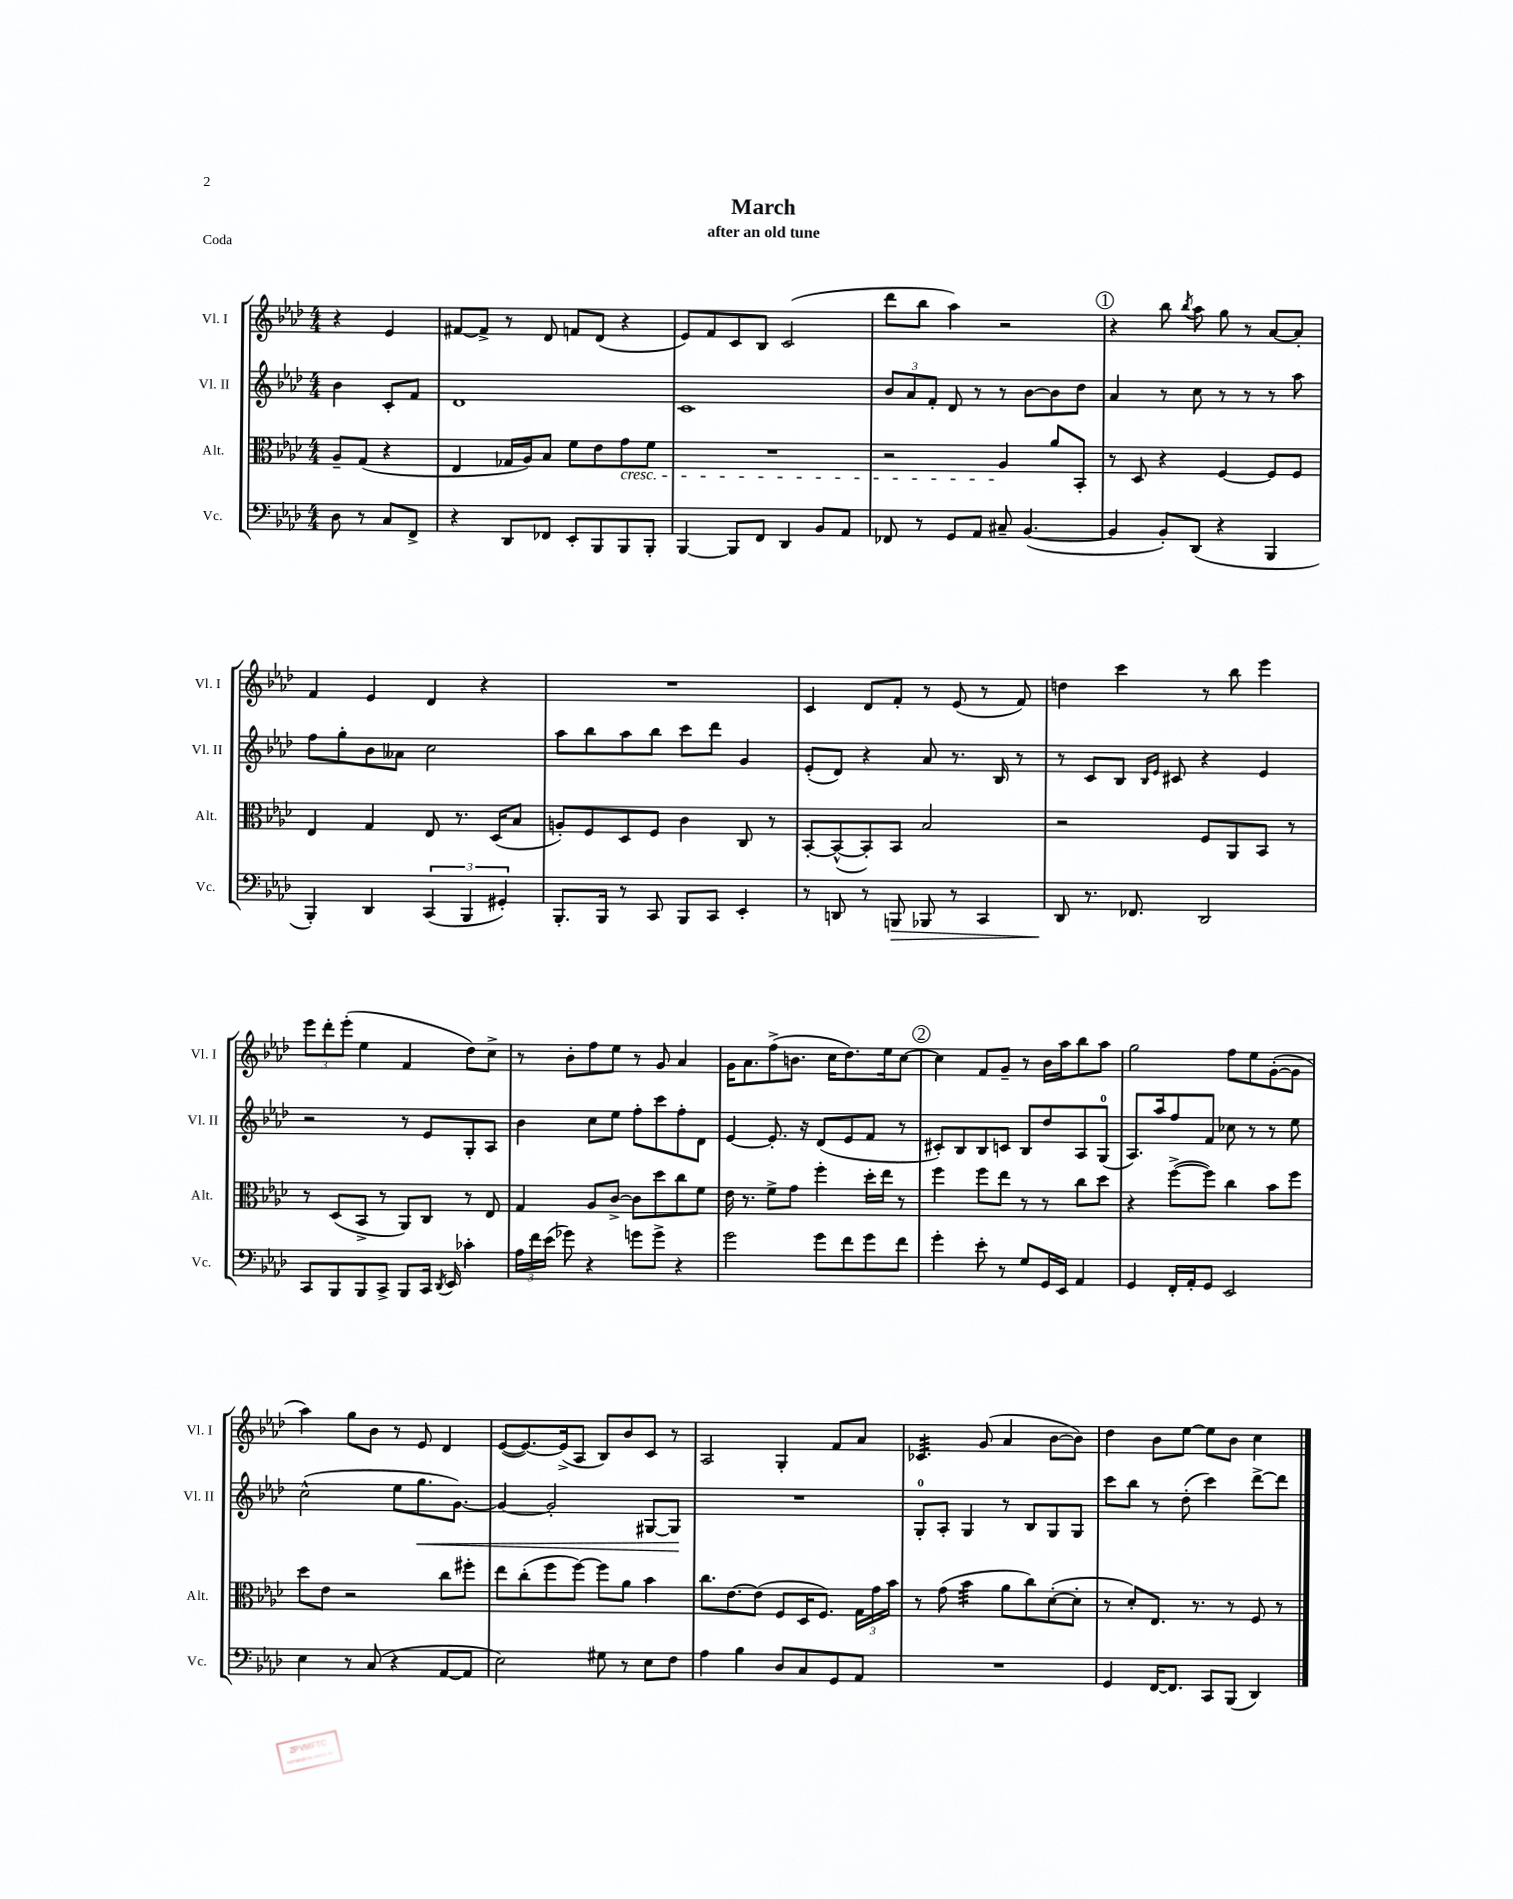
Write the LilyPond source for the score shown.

\header { title = "March" subtitle = "after an old tune" piece = "Coda" }
<<
\new StaffGroup <<
\new Staff = "s0" \with { instrumentName = "Vl. I" shortInstrumentName = "Vl. I" } {
    \clef treble \key aes \major \numericTimeSignature \time 4/4 \partial 2
    \autoBeamOff r4 ees'4 |
    fis'8[~ fis'8]-> r8 des'8 f'8[ des'8]( r4 |
    ees'8[) f'8 c'8 bes8] c'2( |
    des'''8[ bes''8] aes''4) r2 |
    \mark \markup { \circle "1" } r4 bes''8 \acciaccatura { bes''8 } aes''8 g''8 r8 aes'8[~ aes'8]-. |
    f'4 ees'4 des'4 r4 |
    R1 |
    c'4 des'8[ f'8]-. r8 ees'8( r8 f'8) |
    d''4 c'''4 r8 bes''8 ees'''4 |
    \tuplet 3/2 { ees'''8[ des'''8-. ees'''8]-.( } ees''4 f'4 des''8[) c''8]-> |
    r8 bes'8[-. f''8 ees''8] r8 g'8 aes'4 |
    g'16[ aes'8. f''8->( b'8.] c''16[ des''8.) ees''16 c''8]~ |
    \mark \markup { \circle "2" } c''4 f'8[ g'8]-- r8 bes'16[ aes''16 bes''8 aes''8] |
    g''2 f''8[ ees''8 g'8~-.( g'8] |
    aes''4) g''8[ bes'8] r8 ees'8 des'4 |
    ees'8[~( ees'8.~) ees'16->( aes8] bes8[) bes'8 c'8] r8 |
    aes2 g4-. f'8[ aes'8] |
    ces'4.:32 g'8( aes'4 bes'8[~ bes'8]) |
    des''4 bes'8[ ees''8]~ ees''8[ bes'8] c''4 \bar "|." |
}
\new Staff = "s1" \with { instrumentName = "Vl. II" shortInstrumentName = "Vl. II" } {
    \clef treble \key aes \major \numericTimeSignature \time 4/4 \partial 2
    \autoBeamOff bes'4 c'8[-. f'8] |
    des'1 |
    c'1 |
    \tuplet 3/2 { bes'8[ aes'8 f'8]-. } des'8 r8 r8 bes'8[~ bes'8 des''8] |
    \mark \markup { \circle "1" } aes'4 r8 c''8 r8 r8 r8 aes''8 |
    f''8[ g''8-. bes'8 aeses'8] c''2 |
    aes''8[ bes''8 aes''8 bes''8] c'''8[ des'''8] g'4 |
    ees'8[-.( des'8]) r4 aes'8 r8. bes16 r8 |
    r8 c'8[ bes8] \grace { bes16[ ees'16] } cis'8 r4 ees'4 |
    r2 r8 ees'8[ g8-. aes8] |
    bes'4 c''8[ ees''8] f''8[-. c'''8 f''8-. des'8] |
    ees'4~ ees'8.-. r16 des'8[( ees'8 f'8] r8 |
    \mark \markup { \circle "2" } cis'8[-.) bes8 bes8 c'8] bes8[ des''8 aes8 g8]-0( |
    aes8.[) aes''16 f''8 f'8] ces''8 r8 r8 ees''8 |
    c''2-^( ees''8[ g''8.\< g'8.]~) |
    g'4~ g'2-. gis8[~ gis8]\! |
    R1 |
    g8[-0-. aes8]-. g4 r8 bes8[ g8 g8] |
    c'''8[ bes''8] r8 des''8-.( c'''4) des'''8[~-> des'''8] \bar "|." |
}
\new Staff = "s2" \with { instrumentName = "Alt." shortInstrumentName = "Alt." } {
    \clef alto \key aes \major \numericTimeSignature \time 4/4 \partial 2
    \autoBeamOff aes8[-- g8]( r4 |
    ees4 ges16[ aes16) bes8] f'8[ ees'8 g'8\cresc f'8] |
    R1 |
    r2 aes4\! aes'8[ bes,8]-. |
    \mark \markup { \circle "1" } r8 des8 r4 f4~ f8[ f8] |
    ees4 g4 ees8 r8. des16[( bes8] |
    a8[-.) f8 des8 f8] c'4 c8 r8 |
    bes,8[~-. bes,8~-^( bes,8-.) bes,8] bes2 |
    r2 f8[ aes,8 bes,8] r8 |
    r8 des8[( bes,8]-> r8 aes,8[) c8] r8 ees8 |
    g4 aes8[ c'8]~-> c'8[ des''8 c''8 f'8] |
    ees'16 r8. f'8[-> g'8] f''4-. des''16[-. ees''16] r8 |
    \mark \markup { \circle "2" } f''4 f''8[ ees''8] r8 r8 c''8[ des''8] |
    r4 f''8[~->( f''8]) c''4 bes'8[ f''8] |
    des''8[ ees'8] r2 c''8[ fis''8]-. |
    ees''8[ c''8-.( f''8 f''8]~) f''8[ aes'8] bes'4 |
    c''8.[ ees'8.~ ees'8]( f8[ des16 f8.]) \tuplet 3/2 { g16[ g'16 bes'16] } |
    r8 g'8( bes'4:32 aes'8[ c''8) des'8~-.( des'8]-. |
    r8 des'8[-.) ees8.] r8. r8 f8 r8 \bar "|." |
}
\new Staff = "s3" \with { instrumentName = "Vc." shortInstrumentName = "Vc." } {
    \clef bass \key aes \major \numericTimeSignature \time 4/4 \partial 2
    \autoBeamOff des8 r8 c8[ f,8]-> |
    r4 des,8[ fes,8] ees,8[-. bes,,8 bes,,8 bes,,8]-. |
    bes,,4~ bes,,8[ f,8] des,4 bes,8[ aes,8] |
    fes,8 r8 g,8[ aes,8] cis8-- bes,4.~( |
    \mark \markup { \circle "1" } bes,4 bes,8[-.) des,8]( r4 bes,,4 |
    bes,,4-.) des,4 \tuplet 3/2 { c,4( bes,,4 gis,4-.) } |
    bes,,8.[-. bes,,16] r8 c,8 bes,,8[ c,8] ees,4-. |
    r8 d,8 r8 b,,8\> bes,,8 r8 c,4 |
    des,8\! r8. fes,8. des,2 |
    c,8[ bes,,8 bes,,8 c,8]-> bes,,8[ c,16] \acciaccatura { des,8 } ees,16 ces'4-. |
    \tuplet 3/2 { aes16[ f'16 ees'16]( } ges'8) r4 g'8[ g'8]-> r4 |
    g'2 g'8[ f'8 g'8 f'8] |
    \mark \markup { \circle "2" } g'4-. ees'8-. r8 g8[ g,16 ees,16] aes,4 |
    g,4 f,16[-. aes,16-. g,8] ees,2 |
    ees4 r8 c8( r4 aes,8[~ aes,8] |
    ees2) gis8 r8 ees8[ f8] |
    aes4 bes4 des8[ c8 g,8 aes,8] |
    R1 |
    g,4 f,16[~ f,8.] c,8[ bes,,8]( des,4) \bar "|." |
}
>>
>>
\layout { \context { \Score \remove "Bar_number_engraver" } }
